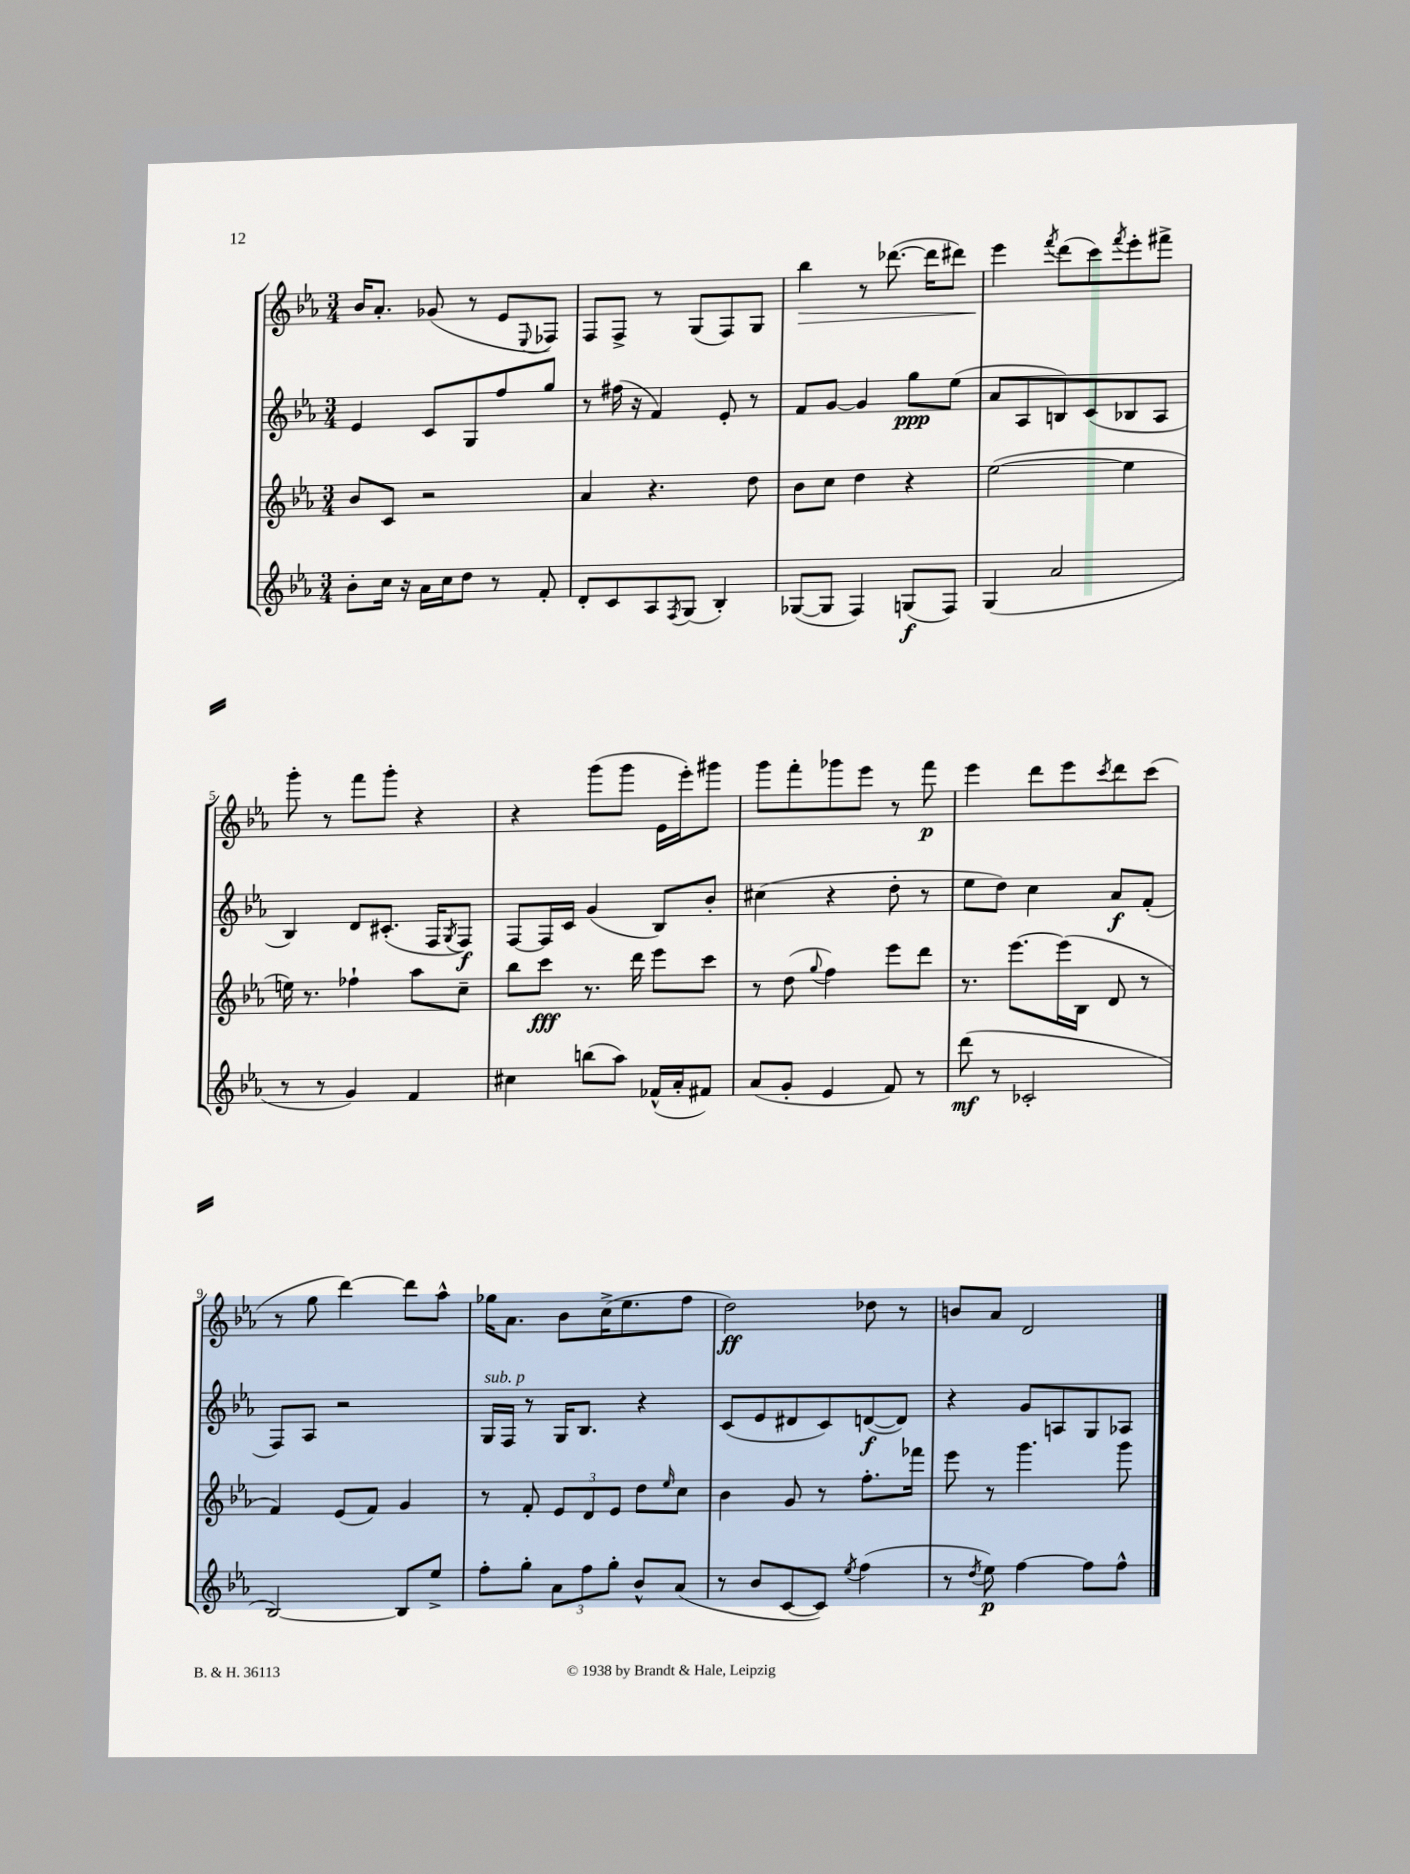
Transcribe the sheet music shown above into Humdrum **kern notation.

**kern	**kern	**kern	**kern
*staff4	*staff3	*staff2	*staff1
*clefG2	*clefG2	*clefG2	*clefG2
*k[b-e-a-]	*k[b-e-a-]	*k[b-e-a-]	*k[b-e-a-]
*M3/4	*M3/4	*M3/4	*M3/4
8b-'\L	8b-/L	4e-/	16b-/LK
.	.	.	8.a-'/J
16cc\Jk	8c/J	.	.
16r	.	.	.
16a-\LL	2r	8c/L	(8g-/
16cc\J	.	.	.
8dd\J	.	8G/	8r
8r	.	8ff/	8e-/L
.	.	.	8qqE-/
8f'/	.	8gg/J	8F-/J)
=	=	=	=
8d'/L	4a-/	8r	8F/L
8c/	.	(16ff#\	8F^/J
.	.	16r	.
8A-/	4.r	4f/)	8r
8qF/	.	.	.
(8G/J	.	.	(8G/L
4B-'/)	.	8e-'/	8F/)
.	8dd\	8r	8G/J
=	=	=	=
([8G-/L	8b-\L	8f/L	4bb-\
8G-/]J	8cc\J	[8g/J	.
4F/)	4dd\	4g/]	8r
.	.	.	([8.ddd-\
(8G/L	4r	8gg\L	.
.	.	.	16ddd-\]LK
8F/J)	.	(8ee-\J	8ddd#\J)
=	=	=	=
(4G/	([2ee-\	8a-/L	4eee-\
.	.	8A-/	.
.	.	.	8qfff/
2a-/	.	8B/)	(8ddd\L
.	.	(8c/	8ccc\)
.	.	.	8qfff/
.	4ee-\]	8B-/	8eee-'\
.	.	8A-/J	8fff#^\J
=	=	=	=
8r	16ee\)	4B-/)	8ggg'\
.	8.r	.	.
8r	.	.	8r
4g/)	4ff-`\	8d/L	8fff\L
.	.	(8.c#'/J	8ggg'\J
4f/	8aa-\L	.	4r
.	.	16F/LK	.
.	.	8qG/	.
.	8cc~\J	8F/J)	.
=	=	=	=
4cc#\	8bb-\L	[8F/L	4r
.	8ccc\J	16F/]L	.
.	.	16c/JJ	.
(8bb\L	8.r	(4g/	(8ggg\L
8aa-\J)	.	.	8ggg\J
.	16ddd\	.	.
(16f-^^/LL	8eee-\L	8B-/L)	16e-\LL
16a-'/J	.	.	16eee-'\J)
8f#/J)	8ccc\J	8b-'/J	8ggg#\J
=	=	=	=
(8a-/L	8r	(4cc#\	8ggg\L
8g'/J	(8dd\	.	8fff'\
.	8qqgg/	.	.
4e-/	4ff\)	4r	8ggg-\
.	.	.	8eee-\J
8f/)	8eee-\L	8dd'\	8r
8r	8ddd\J	8r	8fff\
=	=	=	=
(8ddd\	8.r	8ee-\L	4eee-\
8r	.	8dd\J)	.
.	[8.eee-\L	.	.
2c-'/	.	4cc\	8ddd\L
.	(16eee-\]L	.	8eee-\
.	16B-\JJ	.	.
.	.	.	8qccc/
.	8d/	8a-/L	8ddd\
.	8r	(8f'/J	(8ccc\J
=	=	=	=
[2B-/)	4f/)	8F/L)	8r
.	.	8A-/J	8gg\
.	(8e-/L	2r	[4ddd\)
.	8f/J)	.	.
8B-/]L	4g/	.	8ddd\]L
8ee-^/J	.	.	8aa-^^\J
=	=	=	=
8ff'\L	8r	16G/LL	16gg-\LK
.	.	16F/JJ	8.a-\J
8gg'\J	8f'/	8r	.
12a-\L	12e-/L	16G/LK	8b-\L
.	.	8.B-/J	.
12ff\	12d/	.	.
.	.	.	(16cc^\K
12gg'\J	12e-/J	.	.
.	.	.	8.ee-\
8b-^^/L	8dd\L	4r	.
.	16qqee-/	.	.
(8a-/J	8cc\J	.	8ff\J
=	=	=	=
8r	4b-\	(8c/L	2dd\)
8b-/L	.	8e-/	.
[8c/	8g/	8d#/	.
8c/]J)	8r	8c/)	.
8qee-/	.	.	.
(4ff\	8.ff'\L	([8d/	8dd-\
.	.	8d/]J)	8r
.	16fff-\Jk	.	.
=	=	=	=
8r	8eee-\	4r	8b/L
8qdd/	.	.	.
8ee-\)	8r	.	8a-/J
[4ff\	4.ggg\	8g/L	2d/
.	.	8A/	.
8ff\]L	.	8G/	.
8ff^^\J	8ggg\	8A-/J	.
==	==	==	==
*-	*-	*-	*-
